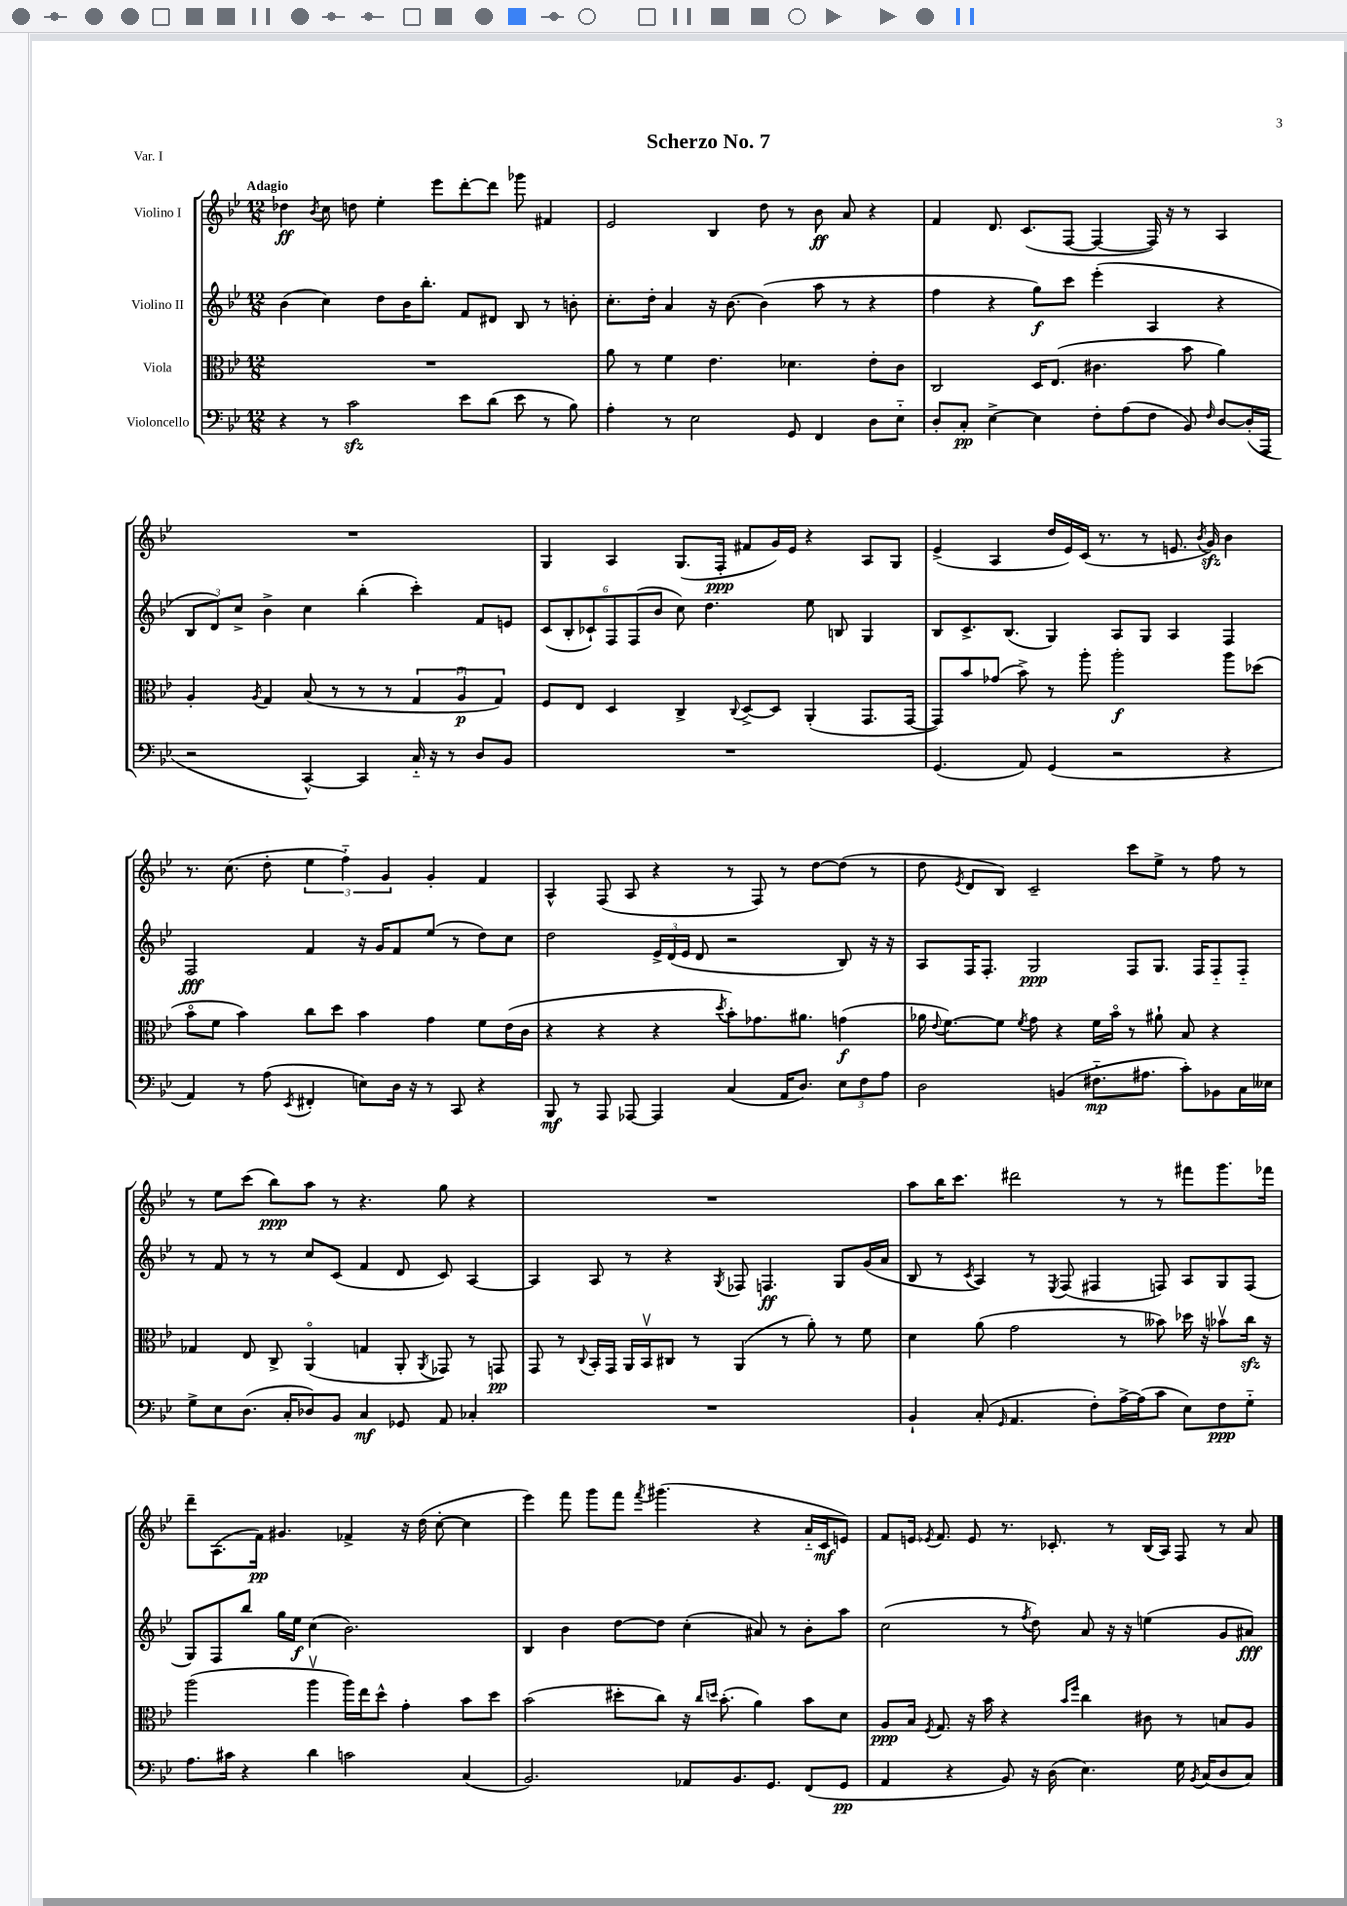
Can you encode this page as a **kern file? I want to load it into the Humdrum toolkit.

**kern	**kern	**kern	**kern
*staff4	*staff3	*staff2	*staff1
*clefF4	*clefC3	*clefG2	*clefG2
*k[b-e-]	*k[b-e-]	*k[b-e-]	*k[b-e-]
*M12/8	*M12/8	*M12/8	*M12/8
4r	1.r	(4b-\	4dd-\
.	.	.	8qb-/
8r	.	4cc\)	8cc\
2c\	.	.	8dd\
.	.	8dd\L	4ee-'\
.	.	16b-\K	.
.	.	8.bb-'\J	.
.	.	.	8eee-\L
8e-\L	.	8f/L	[8ddd'\
(8d\J	.	8d#/J	8ddd\]J
8e-\	.	8B-/	8ggg-\
8r	.	8r	4f#/
8B-\)	.	8b'\	.
=	=	=	=
4A'\	8a\	8.cc'\L	2e-/
.	8r	.	.
.	.	16dd'\Jk	.
8r	4f\	4a/	.
2E-\	.	.	.
.	4.e-\	16r	4B-/
.	.	[8.b-\	.
.	.	(4b-\]	8dd\
8GG/	4.d-\	.	8r
4FF/	.	8aa\	8b-\
.	.	8r	8a/
8D\L	8e-'\L	4r	4r
8E-'~\J	8c\J	.	.
=	=	=	=
8D'/L	2C/	4ff\	4f/
8C'/J	.	.	.
[4E-^\	.	4r	8.d/
.	.	.	(8.c/L
4E-\]	16D/LK	8gg\L)	.
.	(8.E-/J	.	.
.	.	8ccc\J	[8F/J
8F'\L	4.c#\	(4eee-'\	4F/_
(8A\	.	.	.
8F\J	.	4A/	16F/])
.	.	.	16r
8BB-/)	8b-\	.	8r
16qqF/	.	.	.
[8D/L	4a\)	4r	4A/
(16D'/]L	.	.	.
16AAA/JJ	.	.	.
=	=	=	=
2r	4A'/	12B-/L	1.r
.	.	12d/)	.
.	.	12cc^/J	.
.	8qA/	.	.
.	4G/	4b-^\	.
[4CC^^/)	(8B-/	4cc\	.
.	8r	.	.
4CC/]	8r	(4bb-'\	.
.	8r	.	.
16C'~/	6G/	4ccc'\)	.
16r	.	.	.
8r	.	.	.
.	6Au/	.	.
8D/L	.	8f/L	.
.	6G/)	.	.
8BB-/J	.	8e/J	.
=	=	=	=
1.r	8F/L	(12c/L	4G/
.	.	12B-'/	.
.	8E-/J	.	.
.	.	12c-`/)	.
.	4D/	12F/	4A/
.	.	(12F/	.
.	.	12b-/J	.
.	4C^/	8cc\)	(8.G/L
.	.	4.dd\	.
.	.	.	16F'/Jk
.	8qqC/	.	.
.	[8D^/L	.	8f#/L
.	8D/]J	.	16g/L)
.	.	.	16e-/JJ
.	(4AA'/	8ee-\	4r
.	.	8B/	.
.	8.GG/L	4G/	8A/L
.	.	.	8G/J
.	[16GG/Jk	.	.
=	=	=	=
(4.GG/	8GG/]L)	8B-/L	(4e-^/
.	8b-/	8.c^/	.
.	(8g-/J	.	4A/
.	.	(8.B-/J	.
8AA/)	8b-^\)	.	.
(4GG/	8r	4G/)	16dd/LL
.	.	.	16e-/)
.	8aa'\	.	(16c/JJ
.	.	.	8.r
2r	2aa'\	8A/L	.
.	.	8G/J	8r
.	.	4A/	8.e/
.	.	.	8qb-/
.	.	.	16g/)
4r	8aa\L	4F/	4b-\
.	(8dd-\J	.	.
=	=	=	=
4AA/)	8b-o\L	2F/	8.r
.	8f\J	.	.
.	.	.	(8.cc\
8r	4b-\)	.	.
(8A\	.	.	8dd'\
8qEE-/	.	.	.
4FF#'/	8cc\L	4f/	6ee-\
.	8dd\J	.	.
.	.	.	6ff'~\)
8E\L)	4b-\	16r	.
.	.	16g/LK	.
.	.	.	6g/
16D\Jk	.	8f/	.
16r	.	.	.
8r	4g\	(8ee-/J	4g'/
8CC/	.	8r	.
4r	8f\L	8dd\L)	4f/
.	(16e-\L	8cc\J	.
.	16c\JJ	.	.
=	=	=	=
8BBB-/	4r	2dd\	4A^^/
8r	.	.	.
8AAA/	4r	.	(8F/
[8AAA-/	.	.	8A/
4AAA-/]	4r	24e-^/LL	4r
.	.	(24d/	.
.	.	24e-/JJ	.
.	.	8d/	.
.	8qdd/	.	.
(4C/	8b-'\L)	2r	8r
.	8.g-\	.	8F/)
16AA/LK	.	.	8r
8.D/J)	8.a#\J	.	.
.	.	.	[8dd\L
12E-\L	(4g\	8B-/)	(8dd\]J
12F\	.	.	.
.	.	16r	8r
12A\J	.	.	.
.	.	16r	.
=	=	=	=
2D\	16a-\	8A/L	8dd\
.	8qqe-/	.	.
.	[8.f\L)	.	.
.	.	.	8qe-/
.	.	16F/K	8d/L
.	.	8.F'/J	.
.	8f\]J	.	8B-/J)
.	8qf/	.	.
.	8g\	2G/	2c~/
(4BB/	4r	.	.
8.F#'~\L	16f\LL	.	.
.	16b-o\JJ	.	.
.	8r	8F/L	8ccc\L
8.A#\J	.	.	.
.	8a#`\	8.G/J	8ee-^\J
8c'\L)	8B-/	.	8r
.	.	16F/LK	.
8BB-\	4r	8F'~/	8ff\
16C\L	.	8F'~/J	8r
16E--\JJ	.	.	.
=	=	=	=
8G^\L	4G-/	8r	8r
8E-\	.	8f/	8ee-\L
(8.D\J	8E-/	8r	(8ccc\J
.	8C^/	8r	8bb-\L)
16C'/LK	.	.	.
8D-/)	(4AAo/	8cc/L	8aa\J
8BB-/J	.	(8c/J	8r
4C/	4G/	4f/	4.r
8GG-/	8AA'/	8d/	.
.	8qAA/	.	.
8AA/	8GG-/)	8c/)	8gg\
4C-'/	8r	[4A/	4r
.	8GG/	.	.
=	=	=	=
1.r	8GG/	4A/]	1.r
.	8r	.	.
.	8qqC/	.	.
.	16BB-'/LL	8A/	.
.	16GG/JJ	.	.
.	16AA/LL	8r	.
.	16BB-v/J	.	.
.	8C#/J	4r	.
.	8r	.	.
.	.	8qG/	.
.	(4AA/	8F-/	.
.	.	4.F/	.
.	8r	.	.
.	8a'\)	.	.
.	8r	8G/L	.
.	8f\	(16g/L	.
.	.	16a/JJ	.
=	=	=	=
4BB-`/	4d\	8B-/	8aa\L
.	.	8r	16bb-\K
.	.	.	8.ccc\J
.	.	8qc/	.
(8C'/	(8a\	4A/)	.
16qqGG/	.	.	.
4.AA/	2g\	.	2ddd#\
.	.	8r	.
.	.	8qE-/	.
.	.	(8F/	.
8F'\L)	.	4F#/	.
[16A^\L	8r	.	8r
(16A\]J	.	.	.
8c\J	8b--\)	8F/)	8r
8E-\L)	16dd-\	8A/L	8fff#\L
.	16r	.	.
8F\	8b-v\L	8G/	8.ggg\
8G'~\J	16cc\Jk	(8F/J	.
.	16r	.	16fff-\Jk
=	=	=	=
8.A\L	(2aa\	8G/L)	8ddd~\L
.	.	8F/	(8.A\
16c#\Jk	.	.	.
4r	.	8bb-/J	.
.	.	.	16f\Jk)
.	.	16gg\LL	4.g#/
.	.	16ee-\JJ	.
4d\	4aav\	(4cc\	.
2c\	16aa\LL)	2.b-\)	4f-^/
.	16ee-\J	.	.
.	8dd^^\J	.	.
.	4g'\	.	16r
.	.	.	(16dd\
.	.	.	[8cc'\
(4C/	8b-\L	.	4cc\]
.	8dd\J	.	.
=	=	=	=
2.BB-/)	(2b-\	4B-/	4eee-\)
.	.	4b-\	8fff\
.	.	.	8ggg\L
.	8dd#'\L	[8dd\L	8fff\J
.	.	.	8qfff/
.	8cc\J)	8dd\]J	(4.ggg#\
8AA-/L	16r	(4cc'\	.
.	16qqcc/LL	.	.
.	16qqdd/JJ	.	.
.	(8.b-'\	.	.
8.BB-/	.	.	.
.	4a\)	8a#/)	4r
8.GG/J	.	.	.
.	.	8r	.
(8FF/L	8b-\L	8b-'\L	16a'~/LL
.	.	.	16c/J
8GG/J	8d\J	8aa\J	8e/J)
=	=	=	=
4AA/	8A/L	(2cc\	8f/L
.	16B-/Jk	.	16e/Jk
.	8qF/	.	8qe-/
.	8.G/	.	8.f/
4r	.	.	.
.	16r	.	8e-/
.	16b-\	.	.
8BB-/)	4r	8r	8.r
.	.	8qff/	.
16r	.	8dd\)	.
(16D\	.	.	8.c-'/
.	16qqb-/LL	.	.
.	16qqff/JJ	.	.
4.E-\)	4cc\	8a/	.
.	.	16r	8r
.	.	16r	.
.	8c#\	(4ee\	(16B-/LL
.	.	.	16A/JJ)
16G\	8r	.	8F/
8qBB-/	.	.	.
(16C/LK	.	.	.
8D/	8B/L	8g/L	8r
8C/J)	8A/J	8a#/J)	8a/
==	==	==	==
*-	*-	*-	*-
